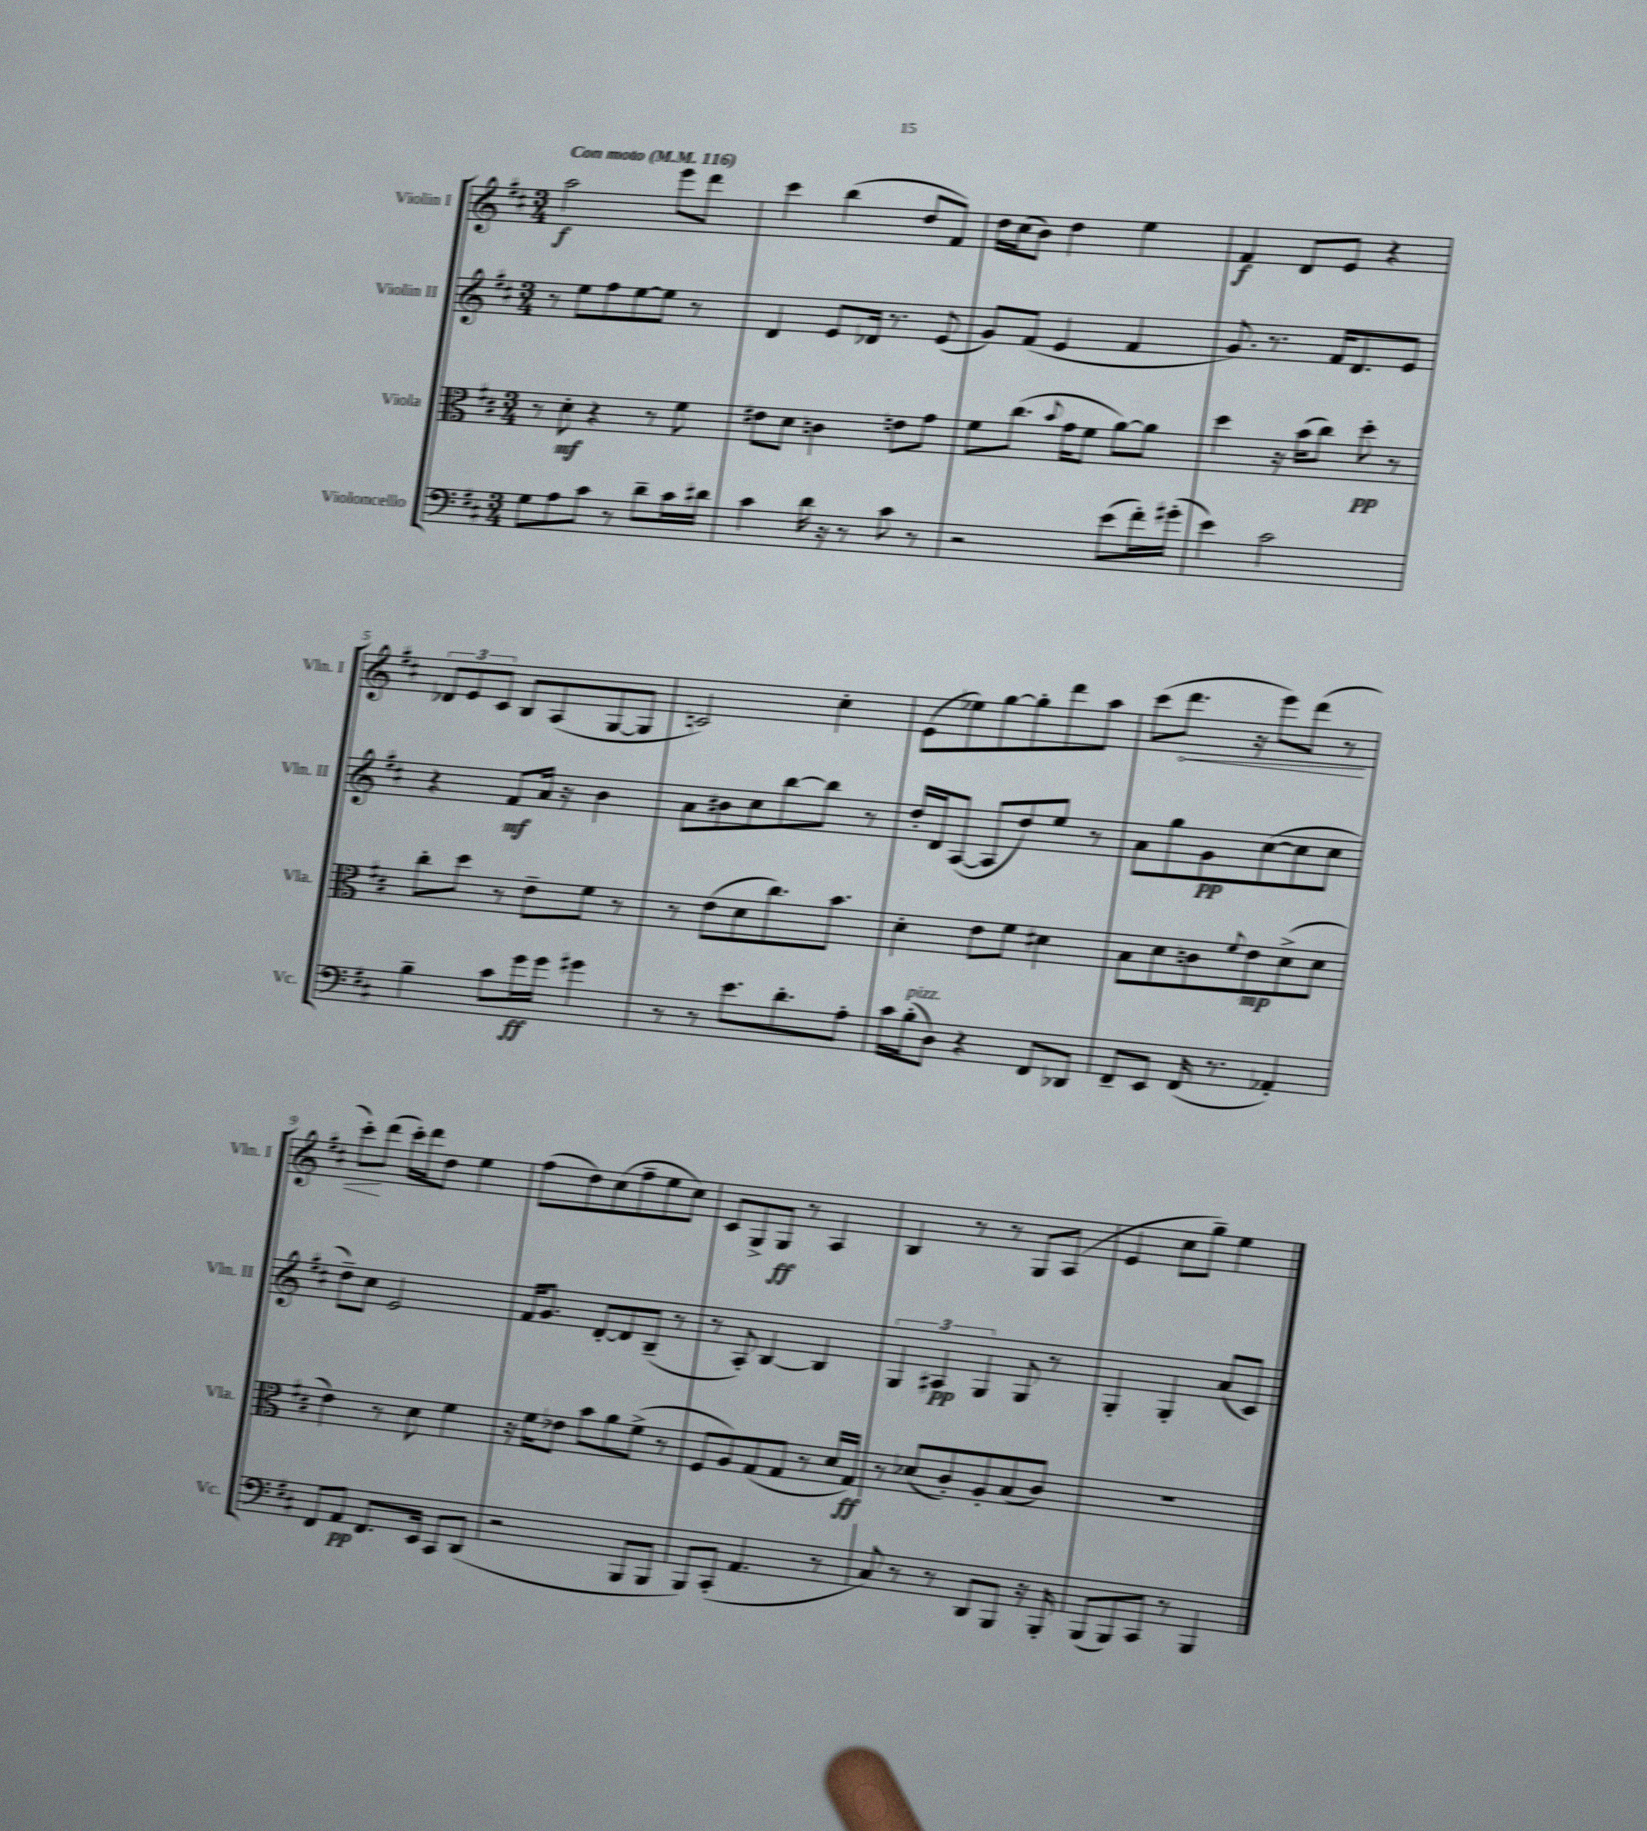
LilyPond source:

<<
\new StaffGroup <<
\new Staff = "s0" \with { instrumentName = "Violin I" shortInstrumentName = "Vln. I" } {
    \clef treble \key d \major \numericTimeSignature \time 3/4 \tempo "Con moto" 4 = 116
    a''2\f e'''8 d'''8 |
    cis'''4 b''4( d''8 fis'8) |
    d''16 cis''16( b'8) d''4 e''4 |
    fis'4\f d'8 e'8 r4 |
    \tuplet 3/2 { des'8 e'8 cis'8 } b8 a8( g8~ g8 |
    c'2) cis''4-. |
    e'8( ees''8) g''8~ g''8-. d'''8 a''8 |
    cis'''8( \once \override Hairpin.circled-tip = ##t d'''8.\< r16 e'''8) d'''8( r8 |
    cis'''8-.\!) d'''8( cis'''16-.) d'''16 d''8 e''4 |
    fis''8( d''8) cis''8( fis''8-- e''8 cis''8) |
    cis'8 g8-> g8\ff r8 a4 |
    b4 r8 r8 g8 a8( |
    e'4 cis''8 g''8--) e''4 \bar "|." |
}
\new Staff = "s1" \with { instrumentName = "Violin II" shortInstrumentName = "Vln. II" } {
    \clef treble \key d \major \numericTimeSignature \time 3/4
    r8 e''8 fis''8 e''8~ e''8 r8 |
    d'4 e'8 des'16 r8. e'8( |
    g'8) fis'8( e'4 fis'4 |
    g'8.) r8. fis'16 d'8. e'8 |
    r4 fis'8\mf a'16 r16 b'4 |
    a'8 bis'8 cis''8 b''8~ b''8 r8 |
    d''16-. d'16 a8~( a8 d''8) e''8 r8 |
    a'8 g''8 g'8\pp cis''8~( cis''8 cis''8 |
    d''8--) cis''8 e'2 |
    fis'16 g'8. d'8~-. d'8 b8--( r8 |
    r8 a8-.) b4~ b4 |
    \tuplet 3/2 { g4 ais4\pp g4 } g8 r8 |
    g4-. g4-. a'8( cis'8) \bar "|." |
}
\new Staff = "s2" \with { instrumentName = "Viola" shortInstrumentName = "Vla." } {
    \clef alto \key d \major \numericTimeSignature \time 3/4
    r8 d'8-.\mf r4 r8 fis'8 |
    eis'8 d'8 c'4 e'8 g'8 |
    fis'8 cis''8.( \appoggiatura { b'8 } g'16 fis'8 a'8~) a'8 |
    d''4 r16 b'16( cis''8) d''8-.\pp r8 |
    cis''8-. d''8 r8 e'8-- fis'8 r8 |
    r8 e'8( d'8 cis''8.) b'8. |
    d'4-. e'8 fis'8 dis'4 |
    b8 d'8 c'8 \appoggiatura { fis'8 } e'8\mp d'8->( d'8 |
    e'4) r8 d'8 fis'4 |
    r16 fis'16 ees'8 b'8 a'8 fis'8->( r8 |
    fis8 a8) g8( g8 r8 d'16 g16\ff) |
    r8 des'8( cis'8-.) a8-. b8( cis'8) |
    R2. \bar "|." |
}
\new Staff = "s3" \with { instrumentName = "Violoncello" shortInstrumentName = "Vc." } {
    \clef bass \key d \major \numericTimeSignature \time 3/4
    g8 a8 cis'8 r8 d'8-- cis'16 dis'16 |
    cis'4 d'16 r16 r8 cis'8 r8 |
    r2 e'8( fis'16-.) gis'16-.( |
    e'4) cis'2 |
    b4-- cis'8 g'16\ff g'16 gis'4 |
    r8 r8 e'8. d'8.-. a8-. |
    cis'16 b16-.^\markup { \italic "pizz." }( d8) r4 fis,8 des,8 |
    fis,8-- e,8 fis,16( r8. aes,4-.) |
    fis,8 a,8\pp fis,8. e,16 cis,8 d,8( |
    r2 b,,8 b,,8 |
    b,,8) cis,8-.( a,4. r8 |
    cis8) r8 r8 d,8 b,,8 r16 b,,16-. |
    b,,8( b,,8) cis,8 r8 b,,4 \bar "|." |
}
>>
>>
